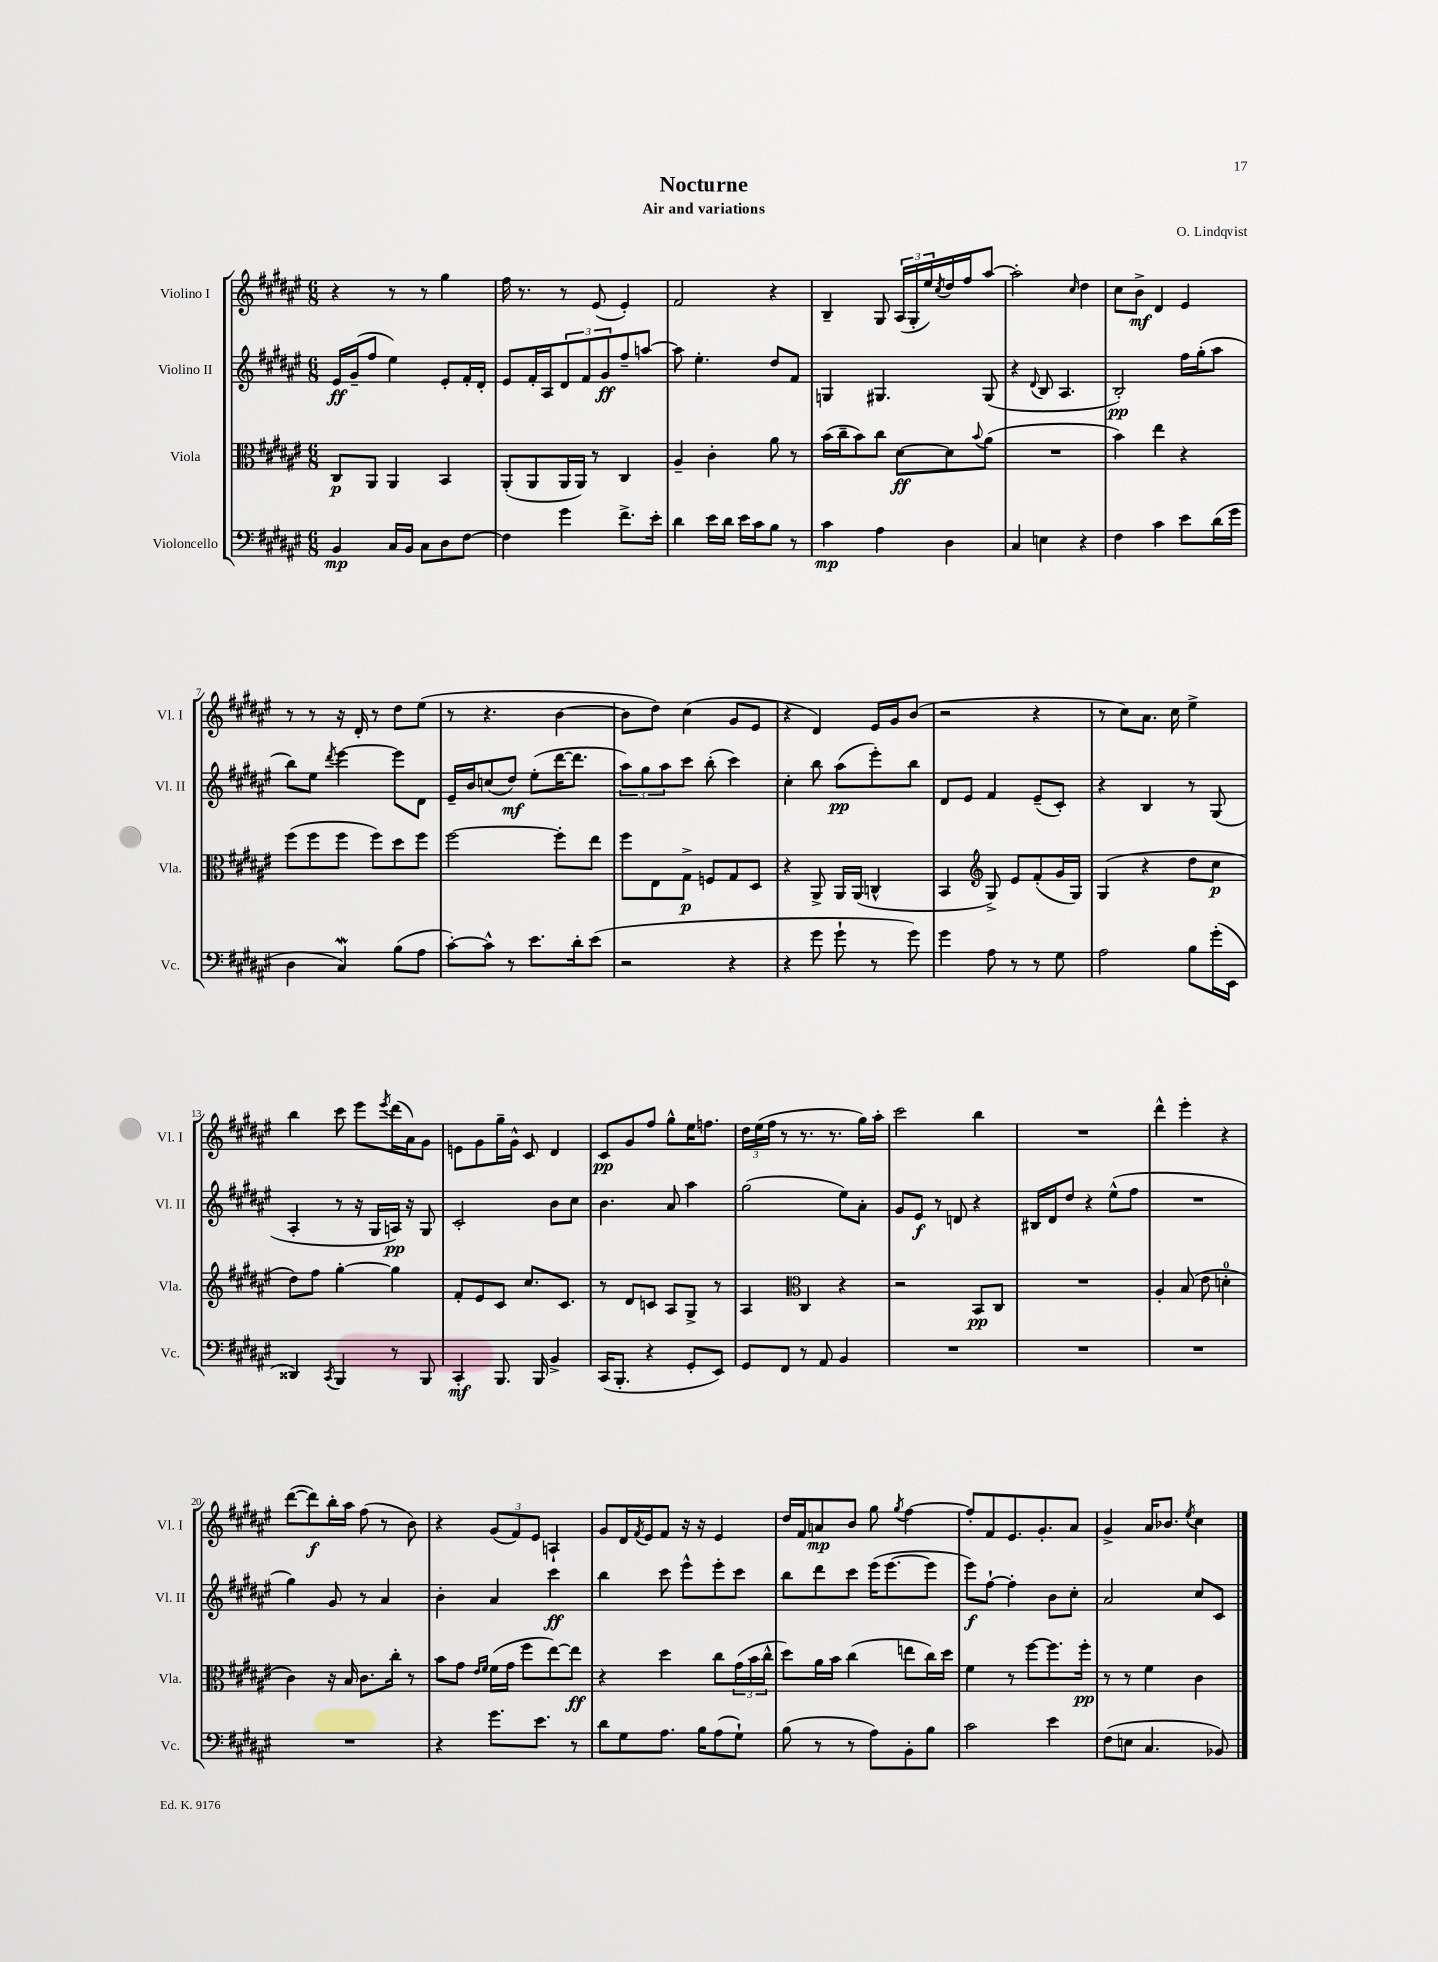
\header { title = "Nocturne" composer = "O. Lindqvist" subtitle = "Air and variations" }
<<
\new StaffGroup <<
\new Staff = "s0" \with { instrumentName = "Violino I" shortInstrumentName = "Vl. I" } {
    \clef treble \key fis \major \numericTimeSignature \time 6/8
    r4 r8 r8 gis''4 |
    fis''16 r8. r8 eis'8( eis'4-.) |
    fis'2 r4 |
    b4-- gis8 \tuplet 3/2 { ais16( gis16-. eis''16) } \acciaccatura { cis''8 } dis''16 fis''16 ais''8~ |
    ais''2-. \grace { cis''16 } dis''4 |
    cis''8 b'8->\mf dis'4 eis'4 |
    r8 r8 r16 dis'16-. r8 dis''8 eis''8( |
    r8 r4. b'4~ |
    b'8 dis''8) cis''4( gis'8 eis'8 |
    r4 dis'4) eis'16 gis'16 b'8( |
    r2 r4 |
    r8 cis''8) ais'8. cis''16 eis''4-> |
    b''4 cis'''8 eis'''8 \acciaccatura { eis'''8 } dis'''16( ais'16) gis'8 |
    e'8 gis'8 gis''16-- gis'16-^ cis'8 dis'4 |
    cis'8\pp gis'8 fis''8 gis''8-^ eis''16 f''8. |
    \tuplet 3/2 { dis''16 eis''16( fis''16 } r8 r8. r8. gis''16) ais''16-. |
    cis'''2 b''4 |
    R2. |
    dis'''4-^ eis'''4-. r4 |
    dis'''8~( dis'''8\f) b''16-. ais''16 fis''8( r8 b'8) |
    r4 \tuplet 3/2 { gis'8( fis'8) eis'8 } a4-! |
    gis'8 dis'16 \acciaccatura { fis'8 } eis'16 fis'8 r16 r16 eis'4 |
    dis''16 fis'16 a'8\mp b'8 gis''8 \acciaccatura { gis''8 } fis''4~ |
    fis''8-. fis'8 eis'8. gis'8.-. ais'8 |
    gis'4-> ais'16 bes'8. \acciaccatura { eis''8 } cis''4 \bar "|." |
}
\new Staff = "s1" \with { instrumentName = "Violino II" shortInstrumentName = "Vl. II" } {
    \clef treble \key fis \major \numericTimeSignature \time 6/8
    eis'16\ff gis'16--( fis''8 eis''4) eis'8-. fis'16-. dis'16-. |
    eis'8 fis'16-. ais16 \tuplet 3/2 { dis'8 fis'8 gis'8\ff } fis''8-- a''8~ |
    a''8 eis''4.-. dis''8 fis'8 |
    g4 gis4. gis8( |
    r4 \appoggiatura { dis'8 } b8 ais4. |
    b2-.\pp) fis''16 gis''16-.( ais''8 |
    b''8) eis''8 \acciaccatura { dis'''8 } eis'''4~ eis'''8 dis'8 |
    eis'16-- b'16 c''8( dis''8\mf) eis''8-.( dis'''16~ dis'''8. |
    \tuplet 3/2 { ais''8) gis''8 ais''8 } cis'''8 b''8-.( cis'''4) |
    cis''4-. b''8 ais''8\pp( eis'''8-.) b''8 |
    dis'8 eis'8 fis'4 eis'8--( cis'8-.) |
    r4 b4 r8 gis8( |
    ais4-. r8 r16 gis16 a16\pp) r16 gis8 |
    cis'2-. b'8 cis''8 |
    b'4. ais'8 ais''4 |
    gis''2( eis''8) ais'8-. |
    gis'8 eis'8\f r8 d'8 r4 |
    bis16 dis'16 dis''8 r4 eis''8-^( fis''8 |
    R2. |
    gis''4) gis'8 r8 ais'4 |
    b'4-. ais'4 cis'''4\ff |
    b''4 cis'''8 eis'''8-^ eis'''8-. cis'''8 |
    b''8 dis'''8 cis'''8 eis'''16( eis'''8.~ eis'''8 |
    eis'''8\f) fis''8~-! fis''4-. b'8 cis''8-. |
    ais'2 cis''8 cis'8 \bar "|." |
}
\new Staff = "s2" \with { instrumentName = "Viola" shortInstrumentName = "Vla." } {
    \clef alto \key fis \major \numericTimeSignature \time 6/8
    cis8\p ais,8 ais,4 b,4 |
    ais,8-.( ais,8 ais,16 ais,16) r8 cis4 |
    ais4-- cis'4-. ais'8 r8 |
    b'16( cis''16-- b'8) cis''8 dis'8~\ff dis'8 \appoggiatura { b'8 } ais'8( |
    R2. |
    b'4) eis''4 r4 |
    fis''8( fis''8 fis''8 fis''8) dis''8 fis''8 |
    fis''2~ fis''8-. eis''8 |
    fis''8 eis8 gis8->\p f8 gis8 dis8 |
    r4 ais,8-> ais,16 ais,16( c4-^ |
    b,4 \clef treble gis8->) eis'8 fis'8-.( gis'16 gis16) |
    gis4( r4 dis''8 cis''8\p |
    dis''8) fis''8 gis''4~-. gis''4 |
    fis'8-. eis'8 cis'8 cis''8. cis'8. |
    r8 dis'8 c'8 ais8 gis8-> r8 |
    ais4 \clef alto cis4 r4 |
    r2 b,8\pp cis8 |
    R2. |
    ais4-. b8( eis'8 d'4-0-. |
    cis'4) r16 b16 cis'8. cis''16-. r8 |
    b'8 gis'8 \grace { eis'16 fis'16 } fis'16( gis'16 fis''8 eis''8~) eis''8\ff |
    r4 dis''4 cis''8 \tuplet 3/2 { gis'16( b'16 cis''16-^ } |
    dis''8) ais'16 b'16 cis''4( e''8 cis''16) dis''16 |
    fis'4 r8 fis''8~ fis''8. fis''16-.\pp |
    r8 r8 fis'4 cis'4 \bar "|." |
}
\new Staff = "s3" \with { instrumentName = "Violoncello" shortInstrumentName = "Vc." } {
    \clef bass \key fis \major \numericTimeSignature \time 6/8
    b,4\mp cis16 b,16 cis8 dis8 fis8~ |
    fis4 gis'4 fis'8.-> eis'16-. |
    dis'4 eis'16 dis'16 eis'16 cis'16 b8 r8 |
    cis'4\mp ais4 dis4 |
    cis4 e4 r4 |
    fis4 cis'4 eis'8 dis'16( gis'16 |
    dis4 cis4\mordent) b8( ais8 |
    cis'8~-.) cis'8-^ r8 eis'8. dis'16-. eis'8( |
    r2 r4 |
    r4 gis'8 gis'8-! r8 gis'8) |
    gis'4 ais8 r8 r8 gis8 |
    ais2 b8 gis'16-.( eis,16 |
    disis,4) \acciaccatura { cis,8 } b,,4 r8 b,,8 |
    cis,4-.\mf b,,8. b,,16 b,4-> |
    cis,16( b,,8.-. r4 gis,8-. eis,8) |
    gis,8 fis,8 r8 ais,8 b,4 |
    R2. |
    R2. |
    R2. |
    R2. |
    r4 gis'8. eis'8. r8 |
    dis'8 gis8 ais8. b16 ais8( gis8-!) |
    b8( r8 r8 ais8) b,8-. b8 |
    cis'2 eis'4 |
    fis8( e8 cis4. bes,8) \bar "|." |
}
>>
>>
